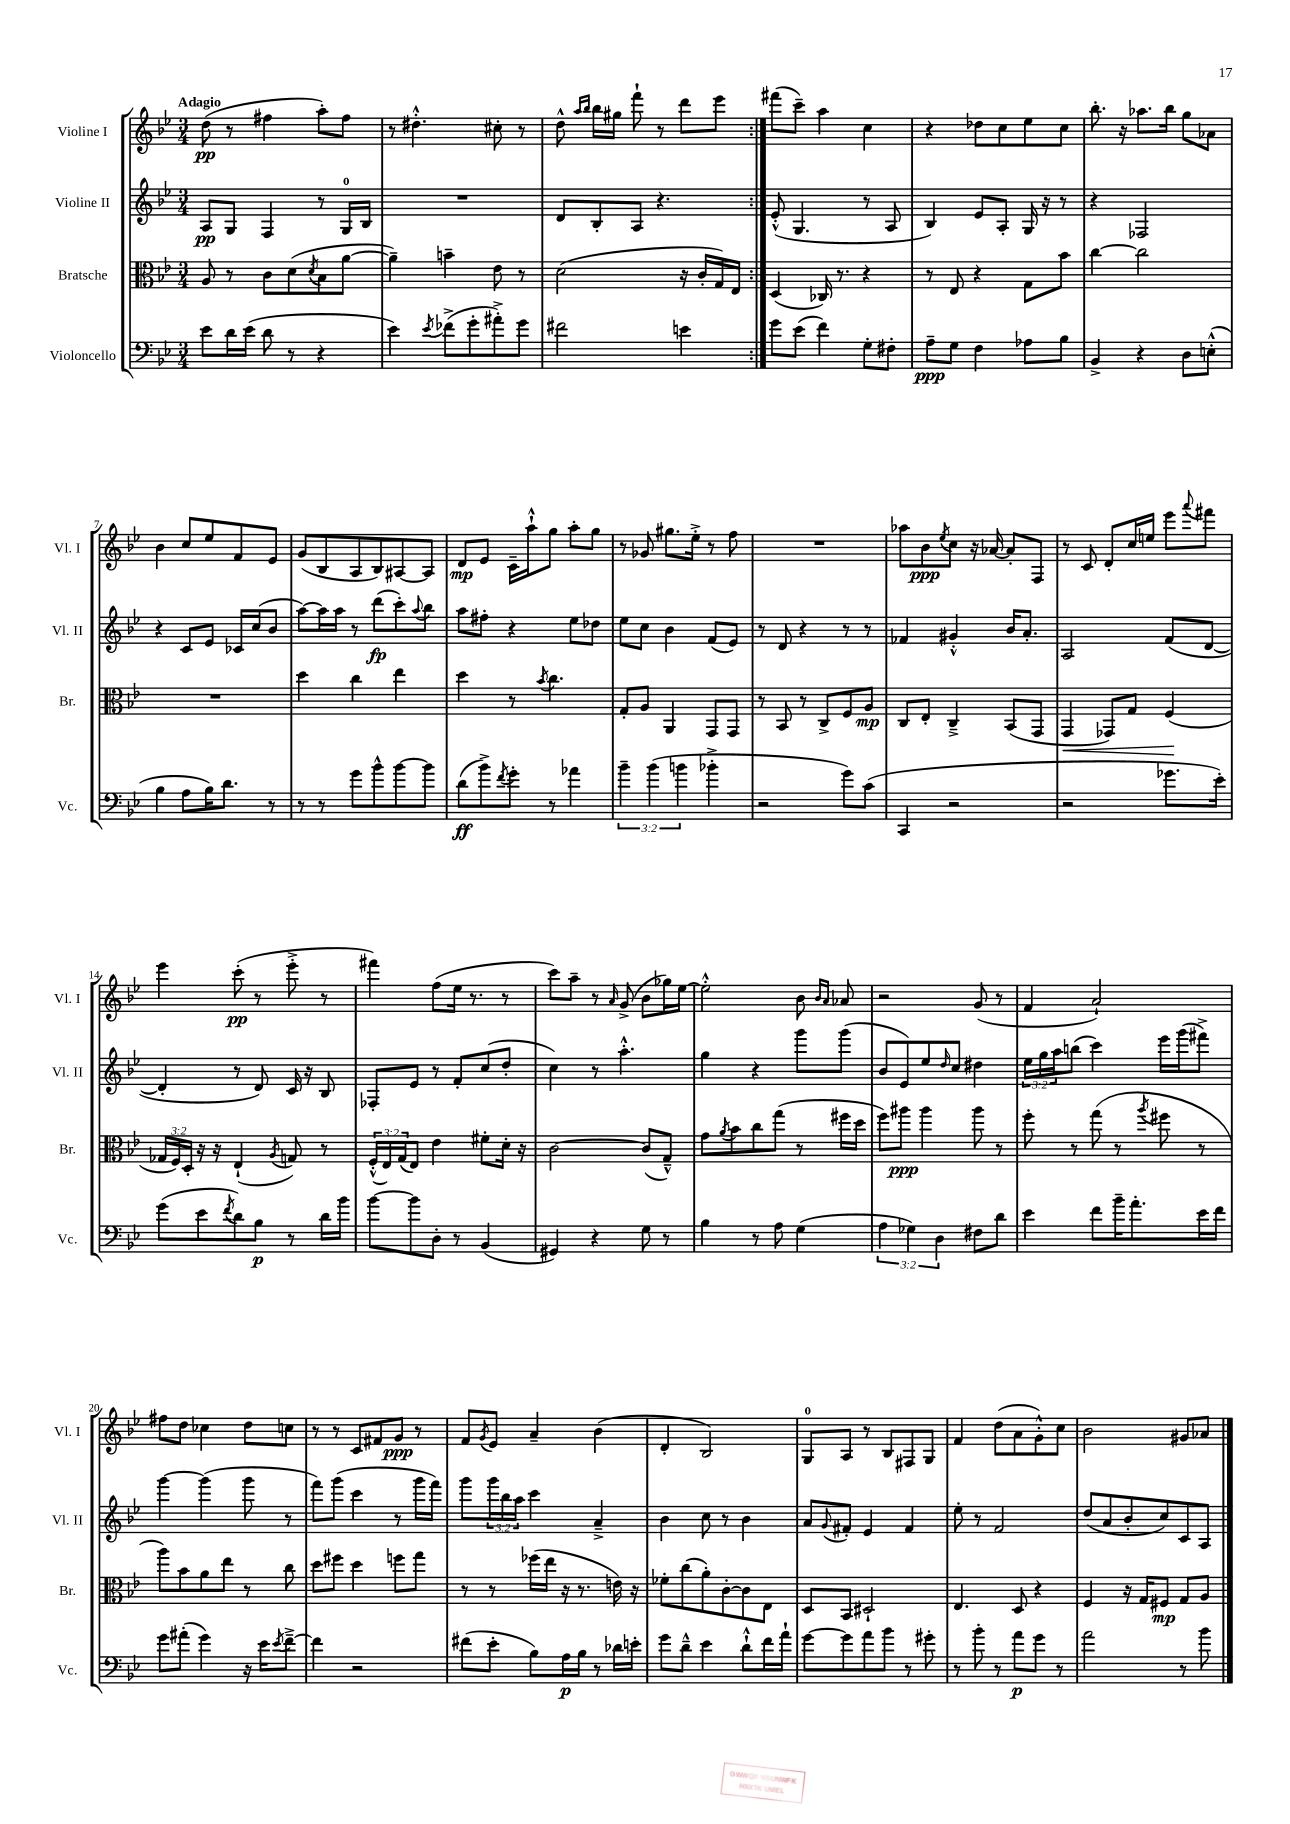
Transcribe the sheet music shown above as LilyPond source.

<<
\new StaffGroup <<
\new Staff = "s0" \with { instrumentName = "Violine I" shortInstrumentName = "Vl. I" } {
    \clef treble \key bes \major \numericTimeSignature \time 3/4 \tempo "Adagio"
    \repeat volta 2 { d''8\pp( r8 fis''4 a''8-.) fis''8 |
    r8 dis''4.-.-^ cis''8-. r8 |
    d''8-^ \grace { a''16 bes''16 } bes''16 gis''16 f'''8-! r8 d'''8 ees'''8 | }
    fis'''8( c'''8--) a''4 c''4 |
    r4 des''8 c''8 ees''8 c''8 |
    bes''8.-. r16 aes''8. bes''16 g''8 aes'8 |
    bes'4 c''8 ees''8 f'8 ees'8 |
    g'8( bes8 a8 bes8) ais8~ ais8 |
    d'8\mp ees'8 c'16-- a''16-!-^ g''8 a''8-. g''8 |
    r8 ges'8 gis''8. ees''16-.-> r8 f''8 |
    R2. |
    aes''8 bes'8\ppp \acciaccatura { ees''8 } c''8 r16 aes'16~ aes'8-. f8 |
    r8 c'8 d'8-. c''16 e''16 ees'''8 \appoggiatura { a'''8 } fis'''8 |
    ees'''4 c'''8-.\pp( r8 ees'''8-.-> r8 |
    fis'''4) f''8( ees''16 r8. r8 |
    c'''8) a''8-- r8 \grace { a'16 } g'8->( bes'8 ges''16) ees''16~ |
    ees''2-.-^ bes'8 \grace { bes'16 a'16 } aes'8 |
    r2 g'8( r8 |
    f'4 a'2-!) |
    fis''8 d''8 ces''4 d''8 c''8 |
    r8 r8 c'8 fis'8 g'8\ppp r8 |
    f'8 \acciaccatura { g'8 } ees'8 a'4-- bes'4( |
    d'4-. bes2) |
    g8-0 a8 r8 bes8 fis8 g8 |
    f'4 d''8( a'8 g'8-.-^) c''8 |
    bes'2 gis'8 aes'8 \bar "|." |
}
\new Staff = "s1" \with { instrumentName = "Violine II" shortInstrumentName = "Vl. II" } {
    \clef treble \key bes \major \numericTimeSignature \time 3/4 \override Staff.TupletNumber.text = #tuplet-number::calc-fraction-text
    \repeat volta 2 { a8\pp g8 f4 r8 g16-0 bes16 |
    R2. |
    d'8 bes8-. a8 r4. | }
    ees'8-.-^( g4. r8 a8 |
    bes4) ees'8 a8-. g16 r16 r8 |
    r4 fes2 |
    r4 c'8 ees'8 ces'16 c''16( bes'8 |
    a''8~) a''16 a''16 r8 d'''8\fp( c'''8-.) \appoggiatura { a''8 } bes''8 |
    a''8 fis''8-. r4 ees''8 des''8 |
    ees''8 c''8 bes'4 f'8( ees'8) |
    r8 d'8 r4 r8 r8 |
    fes'4 gis'4-.-^ bes'16 a'8.-. |
    a2 f'8( d'8~ |
    d'4-. r8 d'8) c'16 r16 bes8 |
    fes8-. ees'8 r8 f'8-. c''8( d''8-. |
    c''4) r8 a''4.-.-^ |
    g''4 r4 g'''8 g'''8( |
    bes'8 ees'8) ees''8 \grace { d''16 } c''8 dis''4 |
    \tuplet 3/2 { ees''16 g''16 a''16 } b''8( c'''4) ees'''16 g'''16( fis'''8->) |
    g'''4~ g'''4( g'''8 r8 |
    f'''8) g'''8( c'''4 r8 g'''16 f'''16) |
    g'''8 \tuplet 3/2 { g'''16 bes''16 a''16 } c'''4 a'4---> |
    bes'4 c''8 r8 bes'4 |
    a'8 \appoggiatura { g'8 } fis'8-. ees'4 fis'4 |
    ees''8-. r8 f'2 |
    d''8( a'8 bes'8-. c''8) c'8 a8 \bar "|." |
}
\new Staff = "s2" \with { instrumentName = "Bratsche" shortInstrumentName = "Br." } {
    \clef alto \key bes \major \numericTimeSignature \time 3/4 \override Staff.TupletNumber.text = #tuplet-number::calc-fraction-text
    \repeat volta 2 { a8 r8 c'8 d'8( \acciaccatura { d'8 } bes8 a'8~ |
    a'4--) b'4-- ees'8 r8 |
    d'2( r16 c'16-. g16) ees16 | }
    d4( ces16) r8. r4 |
    r8 ees8 r4 g8 bes'8 |
    c''4~ c''2 |
    R2. |
    d''4 c''4 ees''4 |
    d''4 r8 \acciaccatura { bes'8 } c''4. |
    g8-. a8 a,4 g,8 g,8 |
    r8 bes,8 r8 c8-> f8 a8\mp |
    c8 ees8-. c4---> bes,8( g,8 |
    g,4\< ges,8) g8 f4\!( |
    \tuplet 3/2 { ges16 f16) d16-. } r16 r16 ees4-!( \acciaccatura { a8 } g8) r8 |
    \tuplet 3/2 { f16-.-^( ees16) g16( } ees8) ees'4 fis'8-. d'16-. r16 |
    c'2~ c'8( g8---^) |
    g'8 \acciaccatura { a'8 } bes'8 c''8 g''8( r8 fis''16 d''16 |
    f''8) ais''8\ppp ais''4 ais''8 r8 |
    f''8-. r8 g''8( r8 \acciaccatura { a''8 } fis''8 r8 |
    a''8) bes'8 a'8 ees''8 r8 c''8 |
    d''8 fis''8 d''4 f''8 g''8 |
    r8 r8 fes''16( ees''16 r16 r8. e'16) r16 |
    fes'8-. c''8( a'8-.) c'8~-. c'8 ees8 |
    d8 bes,8 dis2-! |
    ees4. d8 r4 |
    f4 r16 g16 fis8\mp g8 a8 \bar "|." |
}
\new Staff = "s3" \with { instrumentName = "Violoncello" shortInstrumentName = "Vc." } {
    \clef bass \key bes \major \numericTimeSignature \time 3/4 \override Staff.TupletNumber.text = #tuplet-number::calc-fraction-text
    \repeat volta 2 { ees'8 d'16 ees'16( d'8 r8 r4 |
    ees'4) \acciaccatura { ees'8 } fes'8->( g'8-. ais'8-.->) g'8 |
    fis'2 e'4 | }
    g'8 ees'8( f'4) g8-. fis8-. |
    a8--\ppp g8 f4 aes8 bes8 |
    bes,4-> r4 d8 e8-.-^( |
    bes4 a8 bes16) d'8. r8 |
    r8 r8 g'8 bes'8-^ bes'8~ bes'8 |
    d'8\ff( bes'8->) \acciaccatura { f'8 } g'8-. r8 aes'4 |
    \tuplet 3/2 { bes'4-- bes'4( b'4 } bes'4-.-> |
    r2 g'8) c'8( |
    c,4 r2 |
    r2 ges'8. ees'16-.) |
    g'8( ees'8 \acciaccatura { f'8 } d'8) bes8\p r8 d'16 bes'16 |
    bes'8~ bes'8 d8-. r8 bes,4( |
    gis,4) r4 g8 r8 |
    bes4 r8 a8 g4( |
    \tuplet 3/2 { a4 ges4) d4 } fis8 d'8 |
    ees'4 f'8 bes'16-- a'8.-. ees'16 f'16 |
    g'8 ais'8-.( g'4) r16 ees'16 \acciaccatura { ees'8 } f'8~---> |
    f'4 r2 |
    fis'8( ees'8-. bes8) a16\p bes16 r8 des'16 e'16-. |
    g'8 d'8---^ ees'4 d'8-!-^ f'16 a'16-! |
    g'8~ g'8 a'8 bes'8 r8 gis'8-. |
    r8 bes'8-. r8 a'8\p g'8 r8 |
    a'2 r8 bes'8 \bar "|." |
}
>>
>>
